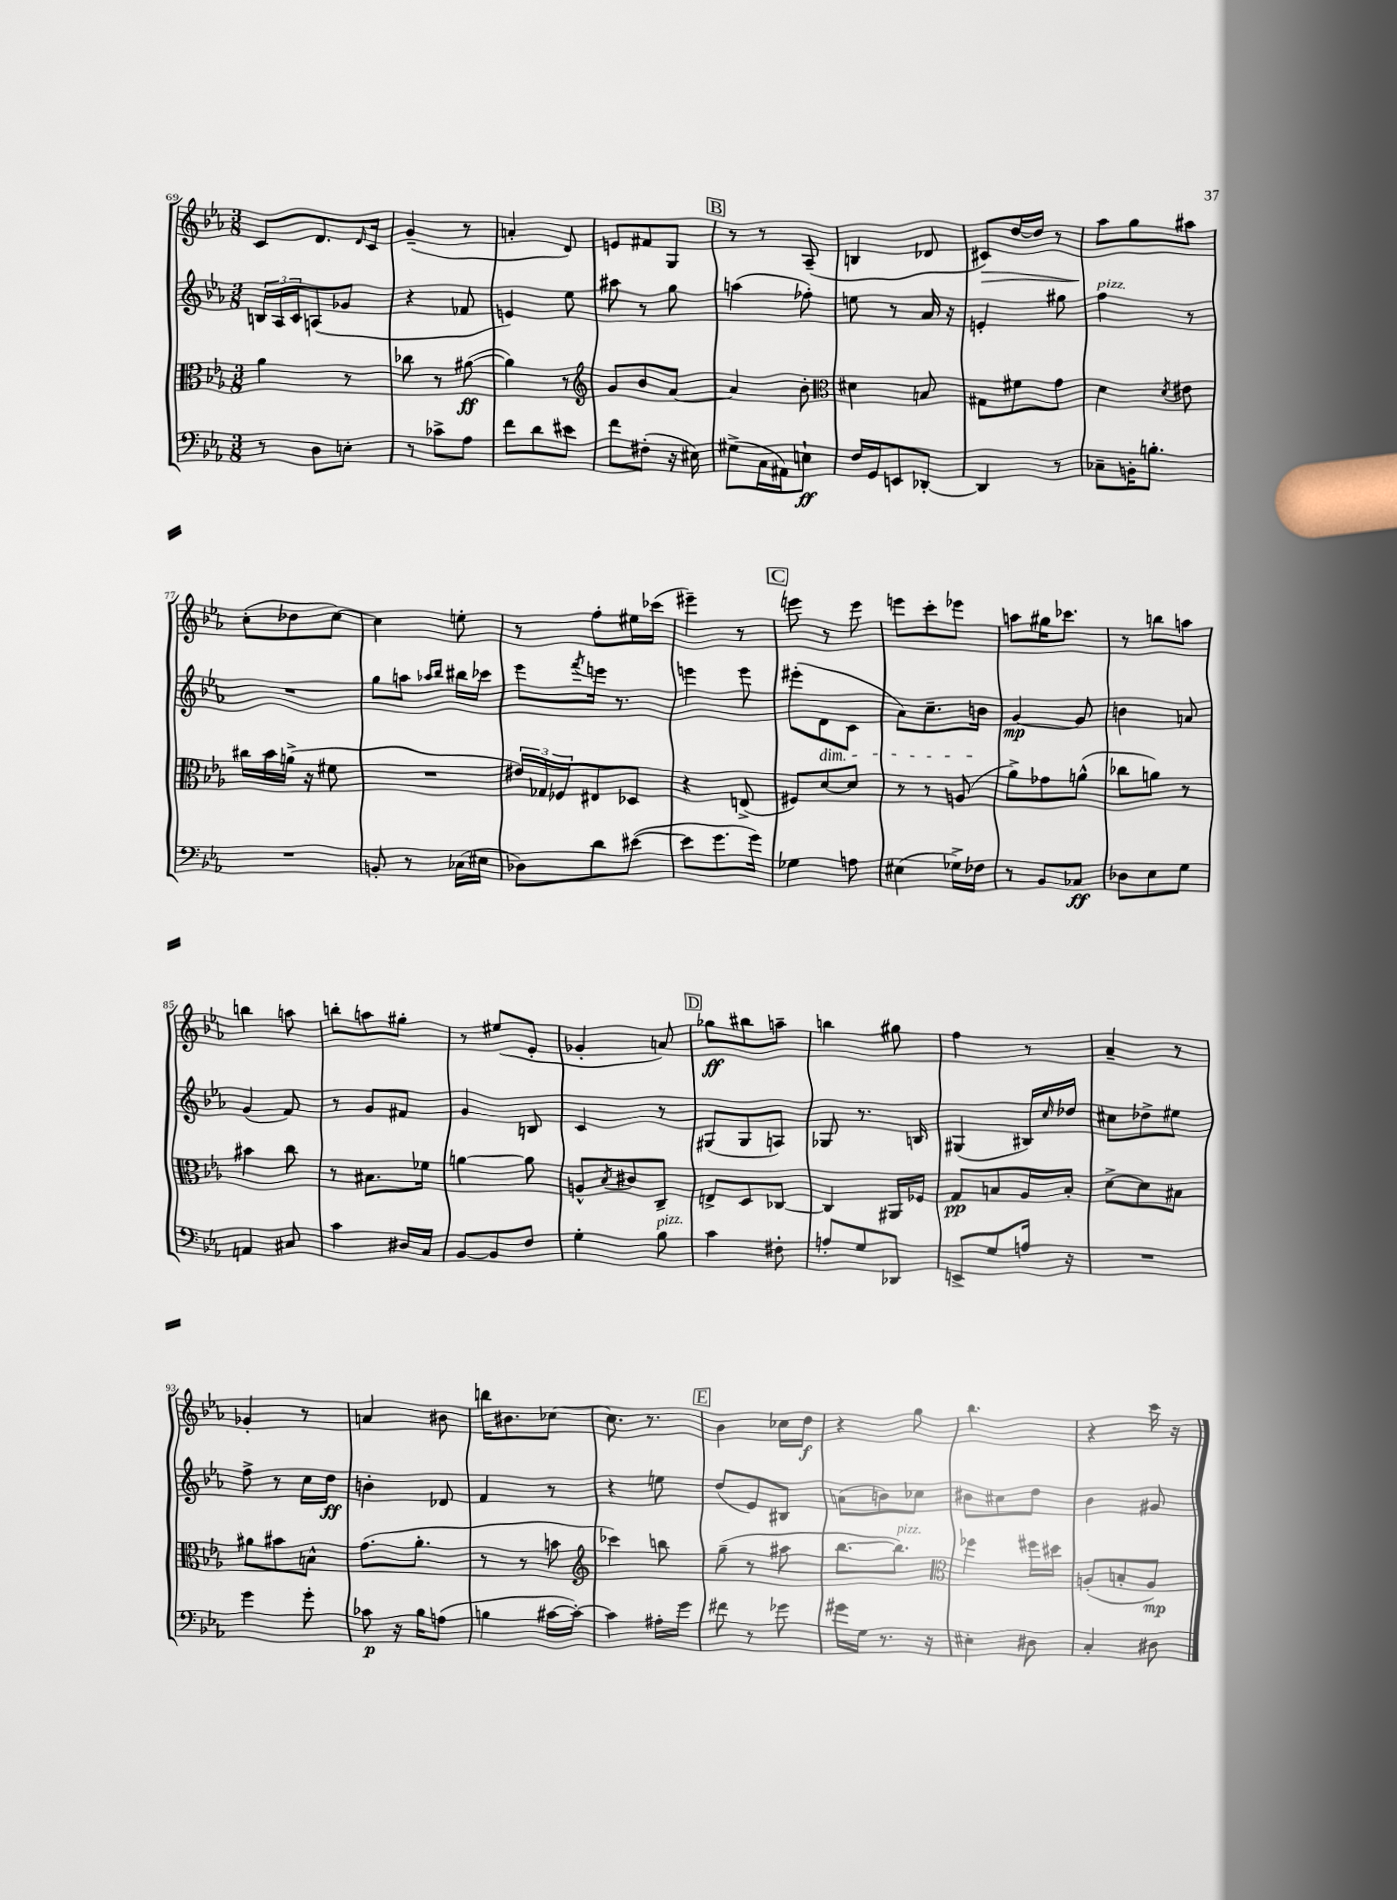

**kern	**dynam	**kern	**dynam	**kern	**dynam	**kern	**dynam
*part4	*part4	*part3	*part3	*part2	*part2	*part1	*part1
*staff4	*staff4	*staff3	*staff3	*staff2	*staff2	*staff1	*staff1
*clefF4	*	*clefC3	*	*clefG2	*	*clefG2	*
*k[b-e-a-]	*	*k[b-e-a-]	*	*k[b-e-a-]	*	*k[b-e-a-]	*
*M3/8	*	*M3/8	*	*M3/8	*	*M3/8	*
=69	=69	=69	=69	=69	=69	=69	=69
8r	.	4a-\	.	24Bn/LL	.	8c/L	.
.	.	.	.	24A-/	.	.	.
.	.	.	.	24c/J	.	.	.
8D\L	.	.	.	(8An/	.	8.d/	.
8En'\J	.	8r	.	8g-X/J	.	.	.
.	.	.	.	.	.	16qqd/	.
.	.	.	.	.	.	16c/Jk	.
=70	=70	=70	=70	=70	=70	=70	=70
8r	.	8cc-X\	.	4r	.	(4g~/	.
8c-X^\L	.	8r	.	.	.	.	.
8A-\J	.	([8a#X\	ff	8f-X/	.	8r	.
=71	=71	=71	=71	=71	=71	=71	=71
8f\L	.	4a#\])	.	4en/)	.	4an'/	.
8d\	.	.	.	.	.	.	.
8e#X\J	.	8r	.	8ee-\	.	8d/)	.
=72	=72	=72	=72	=72	=72	=72	=72
*	*	*clefG2	*	*	*	*	*
8f\L	.	8g/L	.	8aa#X\	.	8en/L	.
(8F#X'\J	.	8b-/	.	8r	.	8f#X/	.
16r	.	[8a-/J	.	8gg\	.	8G/J	.
16E#X\)	.	.	.	.	.	.	.
!!LO:REH:place=s1:t=B
=73	=73	=73	=73	=73	=73	=73	=73
(8G#X^\L	.	4a-/]	.	(4aan\	.	8r	.
16C\L	.	.	.	.	.	8r	.
16AA#X\J)	.	.	.	.	.	.	.
8En`\J	ff	8b-'\	.	8ff-X'\)	.	(8A-~/	.
=74	=74	=74	=74	=74	=74	=74	=74
*	*	*clefC3	*	*	*	*	*
16F/LL	.	4d#X\	.	8een\	.	4Bn/	.
16GG/J	.	.	.	.	.	.	.
8EEn/	.	.	.	8r	.	.	.
[8DD-X'/J	.	8Bn/	.	16a-/	.	8d-X/	.
.	.	.	.	16r	.	.	.
=75	=75	=75	=75	=75	=75	=75	=75
!	!	!	!	!	!	!	!LO:HP:b
4DD-/]	.	8G#X\L	.	4en'/	.	8c#X/L)	>
.	.	8f#X\	.	.	.	[16dd/L	.
.	.	.	.	.	.	16dd/JJ]	.
8r	.	8g\J	.	8gg#X\	.	8r	.
=76	=76	=76	=76	=76	=76	=76	=76
!	!	!	!	!LO:TX:a:i:t=pizz.	!	!	!
8C-X~\L	.	4d\	.	4ff\	.	8aa-\L	.
16BBn'\K	.	.	.	.	.	8gg\	]
8.Bn'\J	.	.	.	.	.	.	.
.	.	8qd/	.	.	.	.	.
.	.	8e#X\	.	8r	.	8aa#X\J	.
!!LO:LB:g=z
=77	=77	=77	=77	=77	=77	=77	=77
4.r	.	16cc#X\LL	.	4.r	.	(8cc'\L	.
.	.	16b-\	.	.	.	.	.
.	.	(16an^\JJ	.	.	.	8dd-X\	.
.	.	16r	.	.	.	.	.
.	.	8f#X\	.	.	.	[8cc\J)	.
=78	=78	=78	=78	=78	=78	=78	=78
8BBn'/	.	4.r	.	8gg\L	.	4cc\]	.
8r	.	.	.	8aan\J	.	.	.
.	.	.	.	16qqaa-X/LL	.	.	.
.	.	.	.	16qqbb-/JJ	.	.	.
(16C-X\LL	.	.	.	16bb#X\LL	.	8een'\	.
16E#X\JJ	.	.	.	16ccc-X\JJ	.	.	.
=79	=79	=79	=79	=79	=79	=79	=79
8D-X\L)	.	24e#X/LL)	.	8eee-\L	.	8r	.
.	.	24G-X/	.	.	.	.	.
.	.	24F-X/J	.	.	.	.	.
.	.	.	.	8qfff/	.	.	.
8d\	.	8E#X/	.	16eeen\Jk	.	8ff'\L	.
.	.	.	.	8.r	.	.	.
([8e#X\J	.	8D-X/J	.	.	.	16ee#X\L	.
.	.	.	.	.	.	(16ccc-X\JJ	.
=80	=80	=80	=80	=80	=80	=80	=80
8e#\L]	.	4r	.	4eeen\	.	4eee#X~\)	.
8.g\	.	.	.	.	.	.	.
.	.	(8En^/	.	8eee\	.	8r	.
16g\Jk)	.	.	.	.	.	.	.
!!LO:REH:place=s1:t=C
=81	=81	=81	=81	=81	=81	=81	=81
4G-X\	.	8F#X/L)	.	(8eee#X'\L	.	8eeen\	.
!	!	!	!	!LO:TX:b:i:t=dim.	!	!	!
.	.	[8d/	.	8d\	.	8r	.
8An\	.	8d/J]	.	8c\J	.	8eee\	.
=82	=82	=82	=82	=82	=82	=82	=82
(4E#X\	.	8r	.	8a-\L)	.	8eeen\L	.
.	.	8r	.	8.cc~\	.	8ccc'\	.
16G-X^\LL)	.	(8An/	.	.	.	8eee-X\J	.
16F-X\JJ	.	.	.	16bn\Jk	.	.	.
=83	=83	=83	=83	=83	=83	=83	=83
8r	.	8a-^\L)	.	[4g/	mp	8aan\L	.
8BB-/L	.	8g-X\	.	.	.	16gg#X\K	.
.	.	.	.	.	.	8.ccc-X\J	.
8C-X/J	ff	(8an^^\J	.	8g/]	.	.	.
=84	=84	=84	=84	=84	=84	=84	=84
8D-X\L	.	8cc-X\L	.	4bn\	.	8r	.
8E-\	.	8an\J)	.	.	.	8bbn\L	.
8G\J	.	8r	.	8an/	.	8aan\J	.
!!LO:LB:g=z
=85	=85	=85	=85	=85	=85	=85	=85
4AAn/	.	4b#X\	.	(4g/	.	4bbn\	.
8C#X/	.	8cc\	.	8f/)	.	8aan\	.
=86	=86	=86	=86	=86	=86	=86	=86
4c\	.	8r	.	8r	.	8bbn'\L	.
.	.	8.B#X\L	.	8g/L	.	8aan\	.
16D#X/LL	.	.	.	8f#X/J	.	8gg#X'\J	.
16C/JJ	.	16f-X\Jk	.	.	.	.	.
=87	=87	=87	=87	=87	=87	=87	=87
[8BB-/L	.	[4an\	.	4g/	.	8r	.
8BB-/]	.	.	.	.	.	(8ee#X/L	.
8F/J	.	8a\]	.	8Bn/	.	8e-'/J	.
=88	=88	=88	=88	=88	=88	=88	=88
4G'\	.	8An^^/L	.	4c/	.	4g-X'/	.
.	.	8qB-/	.	.	.	.	.
.	.	8c#X/	.	.	.	.	.
!LO:TX:a:i:t=pizz.	!	!	!	!	!	!	!
8B-\	.	8C~/J	.	8r	.	8an/)	.
!!LO:REH:place=s1:t=D
=89	=89	=89	=89	=89	=89	=89	=89
4c\	.	8En^/L	.	(8G#X/L	.	8gg-X\L	ff
.	.	8D/	.	8G#/	.	8bb#X\	.
8F#X'\	.	[8C-X/J	.	8An/J)	.	8aan~\J	.
=90	=90	=90	=90	=90	=90	=90	=90
8An'/L	.	4C-/]	.	8G-X/	.	4bbn\	.
8G/	.	.	.	8.r	.	.	.
8DD-X/J	.	16AA#X/LL	.	.	.	8gg#X\	.
.	.	16F-X/JJ	.	16Bn/	.	.	.
=91	=91	=91	=91	=91	=91	=91	=91
8EEn^/L	.	8G/L	pp	(4G#X/	.	4ff\	.
8G/	.	8Bn/	.	.	.	.	.
16An/Jk	.	16A-/L	.	16B#X/LL)	.	8r	.
.	.	.	.	16qqcc/	.	.	.
16r	.	16B'/JJ	.	16dd-X/JJ	.	.	.
=92	=92	=92	=92	=92	=92	=92	=92
4.r	.	[8d^\L	.	8cc#X\L	.	4a-~/	.
.	.	8d\]	.	8dd-X^\	.	.	.
.	.	8B#X\J	.	8ee#X\J	.	8r	.
!!LO:LB:g=z
=93	=93	=93	=93	=93	=93	=93	=93
4g\	.	8a#X\L	.	8ff^\	.	4g-X'/	.
.	.	8b#X\	.	8r	.	.	.
8g'\	.	8Bn^^\J	.	16cc\LL	.	8r	.
.	.	.	.	16dd\JJ	ff	.	.
=94	=94	=94	=94	=94	=94	=94	=94
8c-X\	p	(8.g\L	.	4bn'\	.	4an/	.
16r	.	.	.	.	.	.	.
16B-\KL	.	8.a-'\J	.	.	.	.	.
(8An\J	.	.	.	8d-X/	.	8b#X\	.
=95	=95	=95	=95	=95	=95	=95	=95
4Bn\	.	8r	.	4f/	.	16bbn\KL	.
.	.	.	.	.	.	8.b#X\	.
.	.	8r	.	.	.	.	.
[16c#X\LL	.	8bn\	.	8r	.	[8cc-X\J	.
16c#'\JJ_)	.	.	.	.	.	.	.
=96	=96	=96	=96	=96	=96	=96	=96
*	*	*clefG2	*	*	*	*	*
4c#\]	.	4ccc-X\)	.	4r	.	8.cc-\]	.
.	.	.	.	.	.	8.r	.
16A#X'\LL	.	8bbn\	.	8een\	.	.	.
16g\JJ	.	.	.	.	.	.	.
!!LO:REH:place=s1:t=E
=97	=97	=97	=97	=97	=97	=97	=97
8f#X\	.	(8gg~\	.	(8dd/L	.	4b-\	.
8r	.	8r	.	8e-/)	.	.	.
8g-X\	.	8aa#X\	.	8B#X/J	.	16cc-X\LL	.
.	.	.	.	.	.	16dd\JJ	f
=98	=98	=98	=98	=98	=98	=98	=98
16g#X\LL	.	[8.bb-\L	.	(8an\L	.	4r	.
16G\JJ	.	.	.	.	.	.	.
8.r	.	.	.	8bn\)	.	.	.
!	!	!LO:TX:a:i:t=pizz.	!	!	!	!	!
.	.	8.bb-\J])	.	.	.	.	.
.	.	.	.	8cc-X\J	.	8gg\	.
16r	.	.	.	.	.	.	.
=99	=99	=99	=99	=99	=99	=99	=99
*	*	*clefC3	*	*	*	*	*
4E#X'\	.	4ff-X\	.	8b#X\L	.	4.bb-\	.
.	.	.	.	8cc#X\	.	.	.
8D#X\	.	16ff#X\LL	.	8dd\J	.	.	.
.	.	16dd#X\JJ	.	.	.	.	.
=100	=100	=100	=100	=100	=100	=100	=100
4C'/	.	(8An'/L	.	4b-\	.	4r	.
.	.	8Bn'/	.	.	.	.	.
8D#X\	.	8A/J)	mp	8g#X/	.	16ccc\	.
.	.	.	.	.	.	16r	.
==	==	==	==	==	==	==	==
*-	*-	*-	*-	*-	*-	*-	*-
